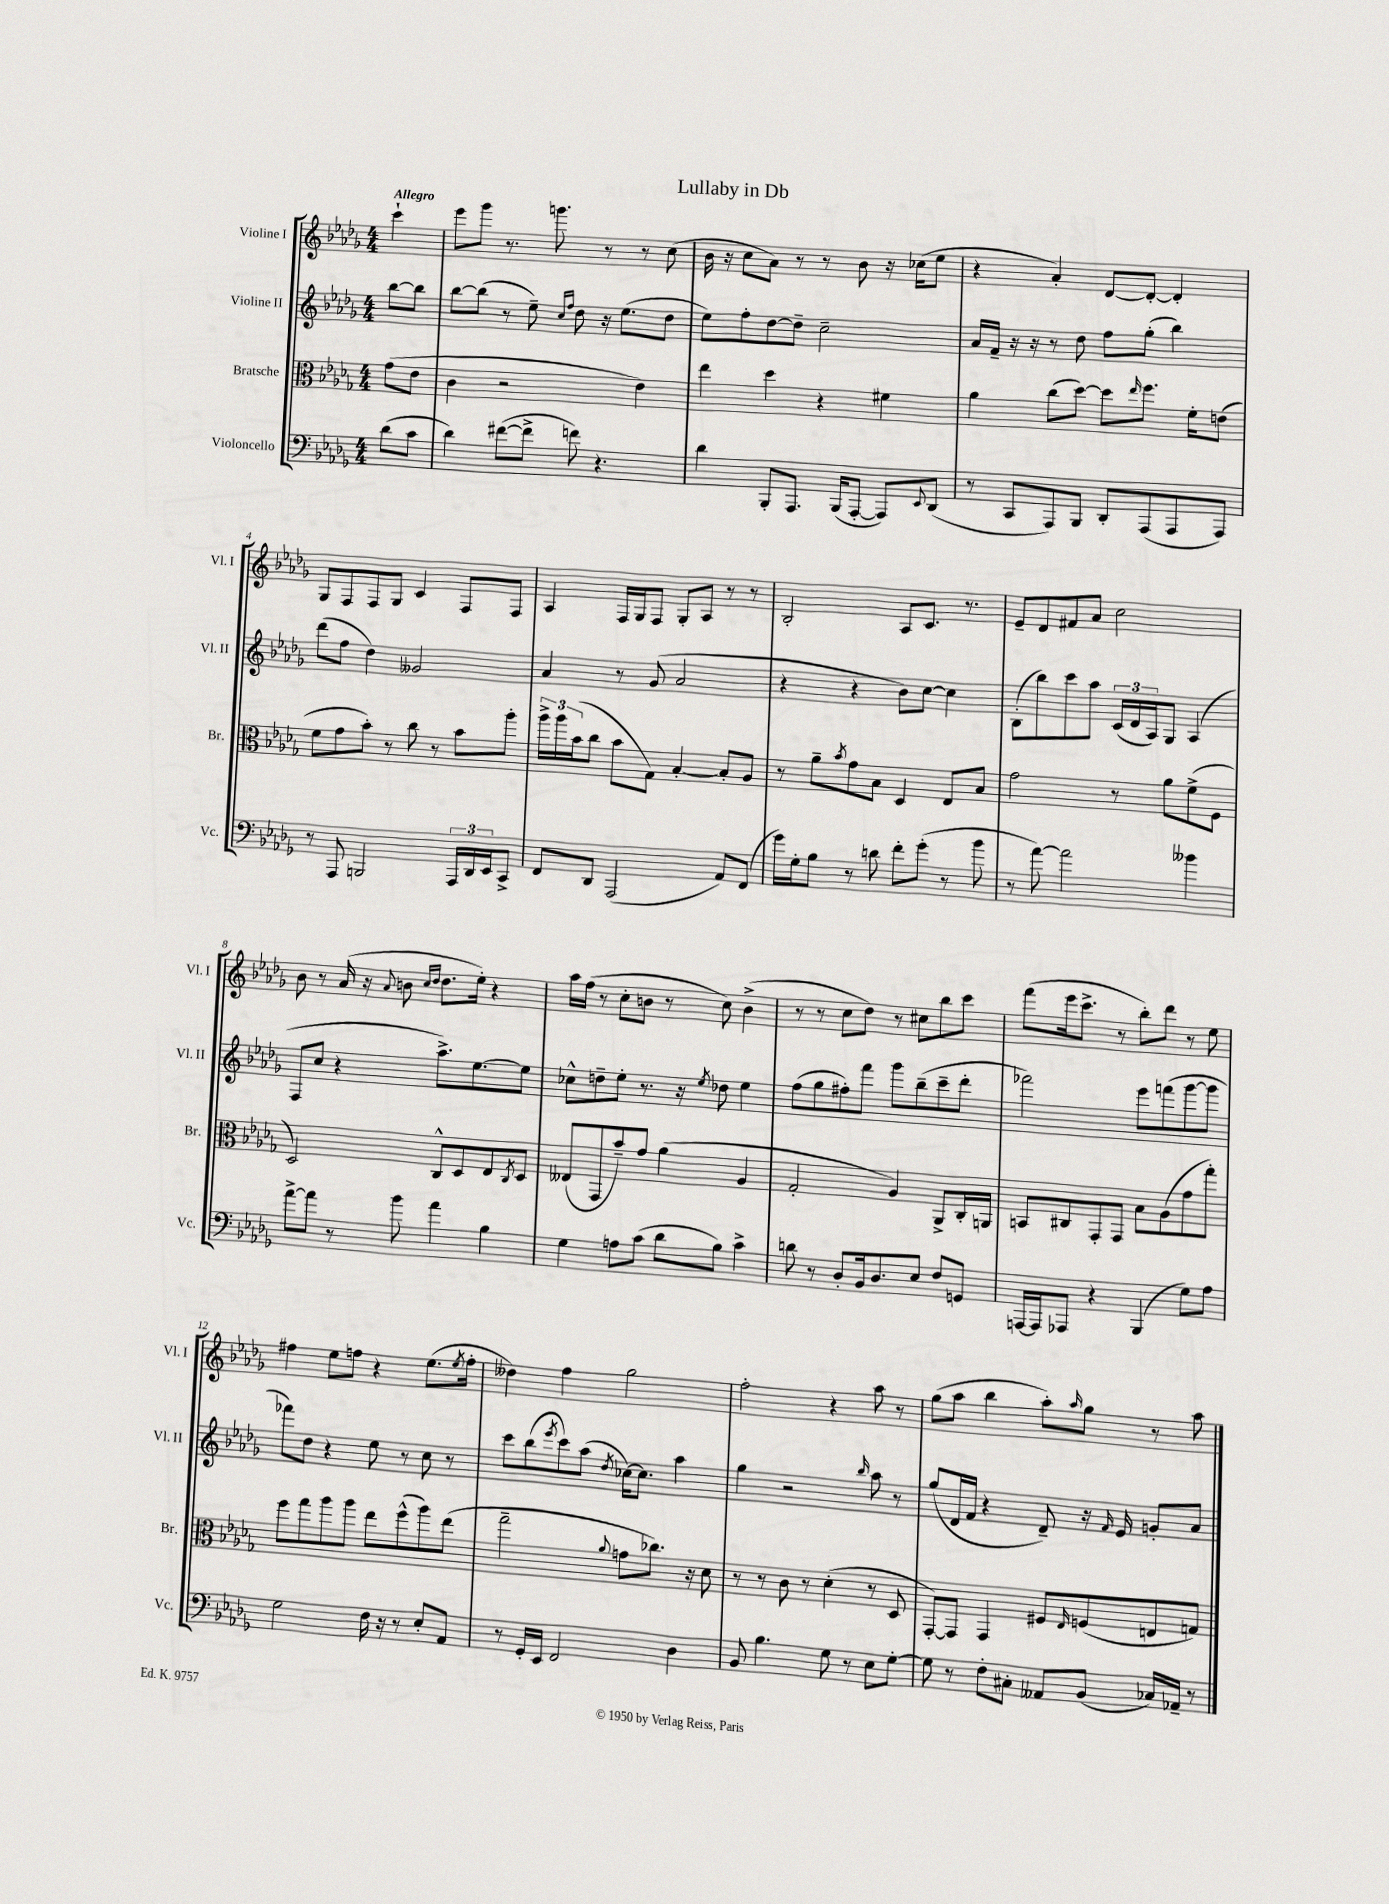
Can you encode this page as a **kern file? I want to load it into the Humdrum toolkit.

**kern	**kern	**kern	**kern
*part4	*part3	*part2	*part1
*staff4	*staff3	*staff2	*staff1
*I"Violoncello	*I"Bratsche	*I"Violine II	*I"Violine I
*I'Vc.	*I'Br.	*I'Vl. II	*I'Vl. I
*clefF4	*clefC3	*clefG2	*clefG2
*k[b-e-a-d-g-]	*k[b-e-a-d-g-]	*k[b-e-a-d-g-]	*k[b-e-a-d-g-]
*M4/4	*M4/4	*M4/4	*M4/4
=	=	=	=
!	!	!	!LO:TX:a:B:t=Allegro
(8d-\L	(8g-\L	[8bb-\L	4ccc`\
8c\J	8e-\J	8bb-\J]	.
=1	=1	=1	=1
4d-\)	4c\	[8bb-\L	8eee-\L
.	.	(8bb-\J]	8ggg-\J
([8f#X\L	2r	8r	8.r
8f#^\J]	.	8ee-~\)	.
.	.	.	8.gggn\
.	.	16qqcc/LL	.
.	.	16qqff/JJ	.
8fn\)	.	8dd-\	.
4.r	.	16r	8r
.	.	(8.ee-\L	.
.	4e-\)	.	8r
.	.	8dd-\J	(8cc\
=2	=2	=2	=2
4d-\	4ee-\	8ee-\L)	16b-\
.	.	.	16r
.	.	8ff'\	8cc\L
8BBB-'/L	4dd-\	[8dd-\	8a-\J)
8.AAA-/J	.	8dd-~\J]	8r
.	4r	2cc~\	8r
(16BBB-/KL	.	.	.
[8AAA-'/J	.	.	8b-\
8AAA-/L])	4f#X\	.	16r
.	.	.	(16cc-X\KL
8qqEE-/	.	.	.
(8DD-/J	.	.	8ee-\J
=3	=3	=3	=3
8r	4a-\	16a-/LL	4r
.	.	16f~/JJ	.
8CC/L	.	16r	.
.	.	16r	.
8AAA-/)	(8cc\L	8r	4a-'/)
8BBB-/J	[8dd-\J)	8dd-\	.
8DD-'/L	8dd-\L]	8ff\L	[8d-/L
.	16qqee-/	.	.
(8AAA-/	8.ff\J	(8gg-'\J	8d-'/J_
8AAA-/	.	4bb-\)	4d-'/]
.	16f'\KL	.	.
8AAA-/J)	(8en\J	.	.
!!LO:LB:g=z
=4	=4	=4	=4
8r	8f\L	(8ddd-\L	8G-/L
8AAA-/	8g-\	8ff\J	8F/
2BBBn/	8b-'\J)	4dd-\)	8F/
.	8r	.	8G-/J
.	8cc\	2g--X/	4c/
.	8r	.	.
24AAA-/LL	8b-\L	.	8F/L
24DD-/	.	.	.
24EE-/J	.	.	.
8CC^/J	8aa-'\J	.	8F/J
=5	=5	=5	=5
8FF/L	24aa-^\LL	4a-/	4A-/
.	24aa-\	.	.
.	(24b-\J	.	.
8DD-/J	8cc\J	.	.
(2AAA-/	8b-\L	8r	16F/LL
.	.	.	16G-/J
.	8G-\J)	(8g-/	8F/J
.	[4B-'/	2a-/	8G-'/L
.	.	.	8A-/J
8AA-/L)	8B-'/L]	.	8r
(8FF/J	8A-/J	.	8r
=6	=6	=6	=6
16g-\LL)	8r	4r	2B-'/
16G-'\J	.	.	.
8B-\J	8a-~\L	.	.
.	8qb-/	.	.
8r	8g-\	4r	.
8dn\	8B-\J	.	.
8f'\L	4D-/	8b-\L)	8A-/L
(8g-'\J	.	[8cc\J	8.c/J
8r	8E-/L	4cc\]	.
.	.	.	8.r
8b-\	8B-/J	.	.
=7	=7	=7	=7
8r	2g-\	(8B-'\L	8e-~/L
[8a-\)	.	8bb-\)	8d-/
2a-\]	.	8ccc\	8f#X/
.	.	8aa-\J	8a-/J
.	8r	(24c/LL	2cc\
.	.	24d-/	.
.	.	24A-/J)	.
.	8a-\L	8G-/J	.
4b--X\	(8f^\	(4A-/	.
.	8F\J	.	.
!!LO:LB:g=z
=8	=8	=8	=8
[8a-^\L	2D-/)	8F/L	8b-\
8a-\J]	.	8cc/J	8r
8r	.	4r	(16a-/
.	.	.	16r
.	.	.	8qqa-/
8b-\	.	.	8bn\
.	.	.	16qqcc/LL
.	.	.	16qqdd-/JJ
4a-\	8C^^/L	8.aa-^\L)	8.dd-\L
.	8D-/	.	.
.	.	[8.ee-\	16ee-'\Jk)
4B-\	8E-/	.	4r
.	8qC/	.	.
.	8D-/J	8ee-\J]	.
=9	=9	=9	=9
4G-\	(8E--X/L	8cc-X^^\L	16aa-\LL
.	.	.	(16ff\JJ
.	8GG-/	8ddn~\	8r
8An\L	8b-~/)	8ee-'\J	8cc'\L
(8c\J	8g-/J	8.r	8bn\J
8d-\L	(4a-\	.	8r
.	.	16r	.
.	.	8qee-/	.
8B-\J)	.	8dd-X\	8cc\)
4c^\	4A-/	4ee-\	(4b^\
=10	=10	=10	=10
8dn\	2G-'/	(8ff\L	8r
8r	.	8gg-\	8r
8D-'/L	.	8ff#X'\)	8cc\L
16BB-/k	.	8fff\J	8dd-\J)
8.D-/	.	.	.
.	4A-/)	8ggg-\L	8r
8E-/J	.	(8bb-~\	8cc#X\L
8F/L	8AA-^/L	8ccc~\	8bb-\
8GGn/J	16C'/L	8ddd-'\J	8ccc\J
.	16AAn/JJ	.	.
=11	=11	=11	=11
[16AAAn/LL	8BBn/L	2fff-X\)	(8fff\L
16AAA/J]	.	.	.
8AAA-X/J	8C#X/	.	16eee-\k
.	.	.	8.ccc^\J
4r	8GG-'/	.	.
.	8GG-/J	.	8r
(4BBB-/	8B-\L	8eee-\L	8bb-'\L)
.	(8A-\	(8fffn\	8ddd-\J
8G-\L)	8g-\	[8ggg-\	8r
8A-\J	8gg-'\J)	8ggg-\J]	8ee-\
!!LO:LB:g=z
=12	=12	=12	=12
2G-\	8ff\L	8fff-X\L)	4ff#X\
.	8gg-\	8dd-\J	.
.	8aa-\	4r	8ee-\L
.	8aa-\J	.	8ffn\J
16F\	8ee-\L	8ee-\	4r
16r	.	.	.
8r	(8ff^^\	8r	.
8E-'/L	8aa-\)	8cc\	(8.ee-\L
8AA-/J	(8ee-\J	8r	.
.	.	.	8qee-/
.	.	.	16ff'\Jk
=13	=13	=13	=13
8r	2gg-~\	8ccc\L	4dd--X\)
16GG-'/LL	.	(8bb-\	.
16EE-/JJ	.	.	.
.	.	8qeee-/	.
2FF/	.	8ccc\)	4ff\
.	.	(8aa-\J	.
.	8qqa-/	8qdd-/	.
.	8gn\L	[16cc-X\KL)	2gg-\
.	.	8.cc-\J]	.
.	8.cc-X\J)	.	.
4D-\	.	4aa-\	.
.	16r	.	.
.	8d-\	.	.
=14	=14	=14	=14
8BB-/	8r	4gg-\	2ff'\
4.B-\	8r	.	.
.	8c\	2r	.
.	8r	.	.
8G-\	(4d-'\	.	4r
8r	.	.	.
.	.	16qqbb-/	.
8E-\L	8r	8aa-\	8aa-\
[8G-'\J	8D-/	8r	8r
=15	=15	=15	=15
8G-\]	[8GG-'/L)	(8gg-/L	(8gg-\L
8r	8GG-/J]	16d-/L	8aa-\J
.	.	16f/JJ	.
8F'\L	4GG-/	4r	4bb-\
8C#X'\J	.	.	.
8AA--X/L	8F#X/L	8d-~/)	8aa-'\L)
.	16qqE-/	.	16qqaa-/
(8BB-/J	(8Fn/	16r	8gg-\J
.	.	16qqf/	.
.	.	16e-/	.
16C-X/LL)	8En/	8gn'/L	8r
16AA-X~/JJ	.	.	.
8r	8Gn/J)	8a-/J	8aa-\
==	==	==	==
*-	*-	*-	*-
